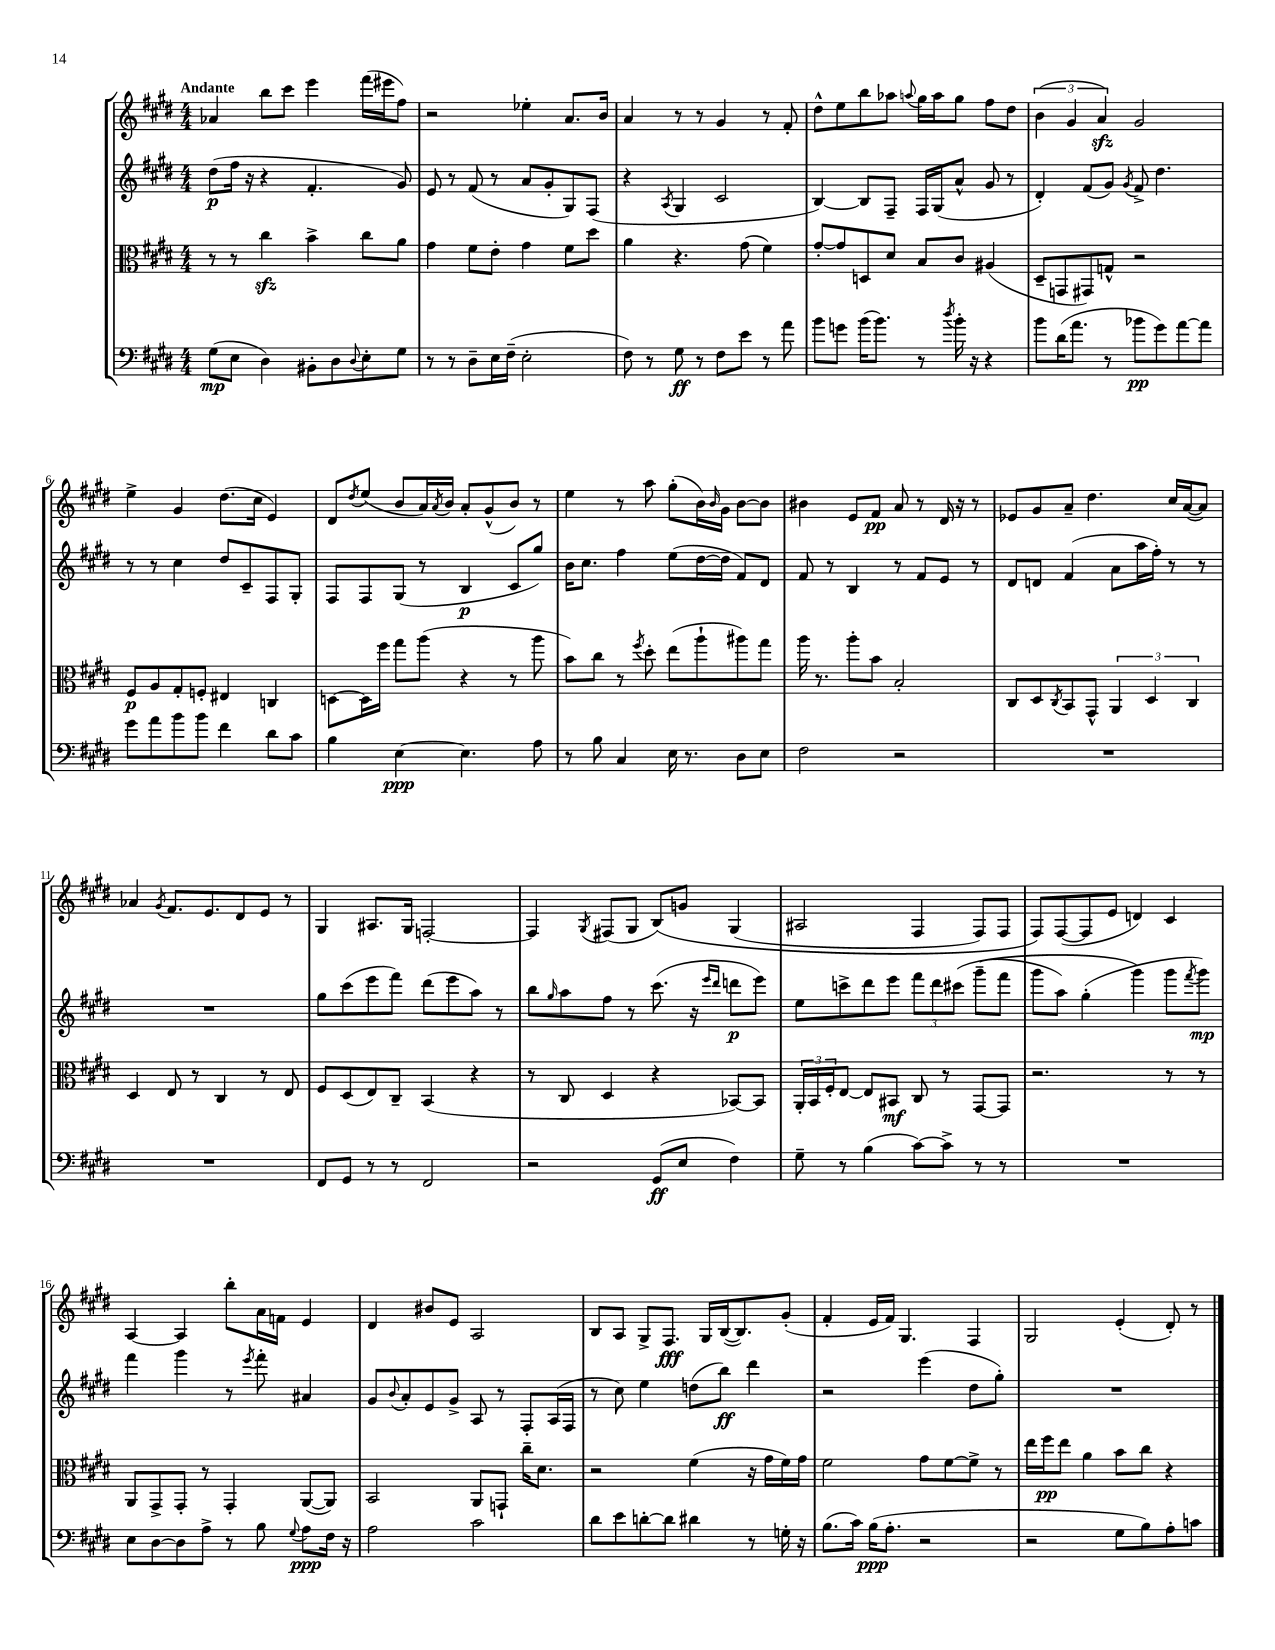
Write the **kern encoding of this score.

**kern	**kern	**kern	**kern
*staff4	*staff3	*staff2	*staff1
*clefF4	*clefC3	*clefG2	*clefG2
*k[f#c#g#d#]	*k[f#c#g#d#]	*k[f#c#g#d#]	*k[f#c#g#d#]
*M4/4	*M4/4	*M4/4	*M4/4
(8G#\L	8r	(8dd#\L	4a-/
8E\J	8r	16ff#\Jk	.
.	.	16r	.
4D#\)	4cc#\	4r	8bb\L
.	.	.	8ccc#\J
8BB#'\L	4b^\	4.f#'/	4eee\
8D#\	.	.	.
8qqD#/	.	.	.
8E'\	8cc#\L	.	(16fff#\LL
.	.	.	16eee#\J
8G#\J	8a\J	8g#/)	8ff#\J)
=	=	=	=
8r	4g#\	8e/	2r
8r	.	8r	.
8D#~\L	8f#\L	(8f#/	.
16E\L	8e'\J	8r	.
(16F#~\JJ	.	.	.
2E'\	4g#\	8a/L	4ee-'\
.	.	8g#'/	.
.	8f#\L	8G#/)	8.a/L
.	8dd#\J	(8F#/J	.
.	.	.	16b/Jk
=	=	=	=
8F#\)	4a\	4r	4a/
8r	.	.	.
.	.	8qA/	.
8G#\	4.r	4G#/	8r
8r	.	.	8r
8F#\L	.	2c#/	4g#/
8e\J	(8g#\	.	.
8r	4f#\)	.	8r
8a\	.	.	8f#'/
=	=	=	=
8b\L	[8g#'/L	[4B/)	8dd#^^\L
8g\J	8g#/]	.	8ee\
(16b\LK	8D/	8B/]L	8bb\
8.b\J)	.	.	.
.	8d#/J	8F#~/J	8aa-\J
.	.	.	8qqaa/
8r	8B/L	16F#/LL	16gg#\LL
.	.	(16G#/J	16aa\J
8qdd#/	.	.	.
16b'\	8c#/J	8a^^/J	8gg#\J
16r	.	.	.
4r	(4A#/	8g#/	8ff#\L
.	.	8r	8dd#\J
=	=	=	=
8b\L	8D#~/L	4d#'/)	(6b\
(16d#\K	8GG/	.	.
.	.	.	6g#/
8.a\J	.	.	.
.	8GG#/)	(8f#/L	.
.	.	.	6a/)
8r	8G^^/J	8g#/J)	.
.	.	8qg#/	.
8b-\L	2r	8f#^/	2g#/
8g#\)	.	4.dd#\	.
[8a\	.	.	.
8a\]J	.	.	.
=	=	=	=
8g#\L	8F#/L	8r	4ee^\
8a\	8A/	8r	.
8b\	8G#'/	4cc#\	4g#/
8b\J	8F'/J	.	.
4f#\	4E#/	8dd#/L	(8.dd#\L
.	.	8c#~/	.
.	.	.	16cc#\Jk
8d#\L	4C/	8F#/	4e/)
8c#\J	.	8G#'/J	.
=	=	=	=
4B\	[8D\L	8F#/L	8d#/L
.	.	.	8qdd#/
.	16D\]L	8F#/	(8ee/J
.	16ff#\JJ	.	.
[4E\	8gg#\L	(8G#/J	8b/L
.	(8aa\J	8r	16a/L)
.	.	.	8qa/
.	.	.	16b/JJ
4.E\]	4r	4B/	8a'/L
.	.	.	(8g#^^/
.	8r	8c#/L	8b/J)
8A\	8aa\	8gg#/J)	8r
=	=	=	=
8r	8b\L)	16b\LK	4ee\
.	.	8.cc#\J	.
8B\	8cc#\J	.	.
4C#/	8r	4ff#\	8r
.	8qff#/	.	.
.	8dd#'\	.	8aa\
16E\	(8ee\L	(8ee\L	(8gg#'\L
8.r	.	.	.
.	8aa`\	[16dd#\L	16b\L)
.	.	.	16qqb/
.	.	16dd#\]JJ	16g#\JJ
8D#\L	8aa#\)	8f#/L)	[8b\L
8E\J	8gg#\J	8d#/J	8b\]J
=	=	=	=
2F#\	16aa\	8f#/	4b#\
.	8.r	.	.
.	.	8r	.
.	8aa'\L	4B/	8e/L
.	8b\J	.	8f#/J
2r	2B'/	8r	8a/
.	.	8f#/L	8r
.	.	8e/J	16d#/
.	.	.	16r
.	.	8r	8r
=	=	=	=
1r	8C#/L	8d#/L	8e-/L
.	8D#/	8d/J	8g#/
.	8qC#/	.	.
.	8BB/	(4f#/	8a~/J
.	8GG#^^/J	.	4.dd#\
.	6AA/	8a\L	.
.	.	16aa\L	.
.	6D#/	.	.
.	.	16ff#'\JJ)	.
.	.	8r	16cc#/LL
.	.	.	([16a/J
.	6C#/	.	.
.	.	8r	8a/]J)
=	=	=	=
1r	4D#/	1r	4a-/
.	.	.	8qg#/
.	8E/	.	8.f#/L
.	8r	.	.
.	.	.	8.e/
.	4C#/	.	.
.	.	.	8d#/
.	8r	.	8e/J
.	8E/	.	8r
=	=	=	=
8FF#/L	8F#/L	8gg#\L	4G#/
8GG#/J	(8D#/	(8ccc#\	.
8r	8E/)	8eee\	8.A#/L
8r	8C#~/J	8fff#\J)	.
.	.	.	16G#/Jk
2FF#/	(4BB/	(8ddd#\L	[2F'/
.	.	8eee\	.
.	4r	8aa\J)	.
.	.	8r	.
=	=	=	=
2r	8r	8bb\L	4F/]
.	.	16qqgg#/	.
.	8C#/	8aa\	.
.	.	.	8qG#/
.	4D#/	8ff#\J	(8F#/L
.	.	8r	8G#/J
(8GG#/L	4r	(8.ccc#\	&(8B/L)
8E/J	.	.	8g/J
.	.	16r	.
.	.	16qqeee/LL	.
.	.	16qqddd#/JJ	.
4F#\)	[8BB-/L)	8ddd\L	(4G#/
.	8BB-/]J	8eee\J)	.
=	=	=	=
8G#~\	24AA'/LL	8ee\L	2A#/
.	24BB/	.	.
.	24F#'/J	.	.
8r	[8E/J	8ccc^\	.
(4B\	8E/]L	8ddd#\	.
.	8BB#/J	8eee\J	.
[8c#\L)	8C#/	12fff#\L	4F#/
.	.	12ddd#\	.
8c#^\]J	8r	.	.
.	.	&(12ccc#\J	.
8r	[8GG#/L	(8ggg#~\L	8F#/L)
8r	8GG#/]J	8fff#\J	8F#/J
=	=	=	=
1r	2.r	8ggg#\L	8F#/L&)
.	.	8aa\J)	([8F#/
.	.	(4gg#'\	8F#/]
.	.	.	8e/J
.	.	4ggg#\&)	4d/)
.	8r	8ggg#\L	4c#/
.	.	8qfff#/	.
.	8r	8ggg#\J)	.
=	=	=	=
8E\L	8AA/L	4fff#\	[4A/
[8D#\	8GG#^/	.	.
8D#\]	8GG#'/J	4ggg#\	4A/]
8A^\J	8r	.	.
8r	4GG#'/	8r	8bb'\L
.	.	8qeee/	.
8B\	.	8fff#'\	16a\L
.	.	.	16f\JJ
8qqG#/	.	.	.
8A\L	([8AA/L	4a#/	4e/
16F#\Jk	8AA/]J)	.	.
16r	.	.	.
=	=	=	=
2A\	2BB/	8g#/L	4d#/
.	.	8qqb/	.
.	.	8a'/	.
.	.	8e/	8b#/L
.	.	8g#^/J	8e/J
2c#\	8AA/L	8A/	2A/
.	8GG`/J	8r	.
.	16cc#~\LK	8F#'/L	.
.	8.d#\J	.	.
.	.	(16A/L	.
.	.	16F#/JJ	.
=	=	=	=
8d#\L	2r	8r	8B/L
8e\	.	8cc#\)	8A/J
[8d'\	.	4ee\	8G#^/L
8d\]J	.	.	8.F#/J
4d#\	(4f#\	(8dd\L	.
.	.	.	16G#/LL
.	.	8bb\J)	([16B/J
.	.	.	8.B/])
8r	16r	4ddd#\	.
.	16g#\LL	.	.
16G'\	16f#\)	.	(8g#'/J
16r	16g#\JJ	.	.
=	=	=	=
(8.B\L	2f#\	2r	4f#'/
16c#\Jk)	.	.	.
(16B\LK	.	.	16e/LL
8.A'\J	.	.	16f#/JJ)
.	.	.	4.G#/
2r	8g#\L	(4eee\	.
.	[8f#\	.	.
.	8f#^\]J	8dd#\L	4F#/
.	8r	8gg#'\J)	.
=	=	=	=
2r	16ee\LL	1r	2G#/
.	16ff#\J	.	.
.	8ee\J	.	.
.	4a\	.	.
8G#\L	8b\L	.	(4e'/
8B\)	8cc#\J	.	.
8A'\	4r	.	8d#'/)
8c\J	.	.	8r
==	==	==	==
*-	*-	*-	*-
